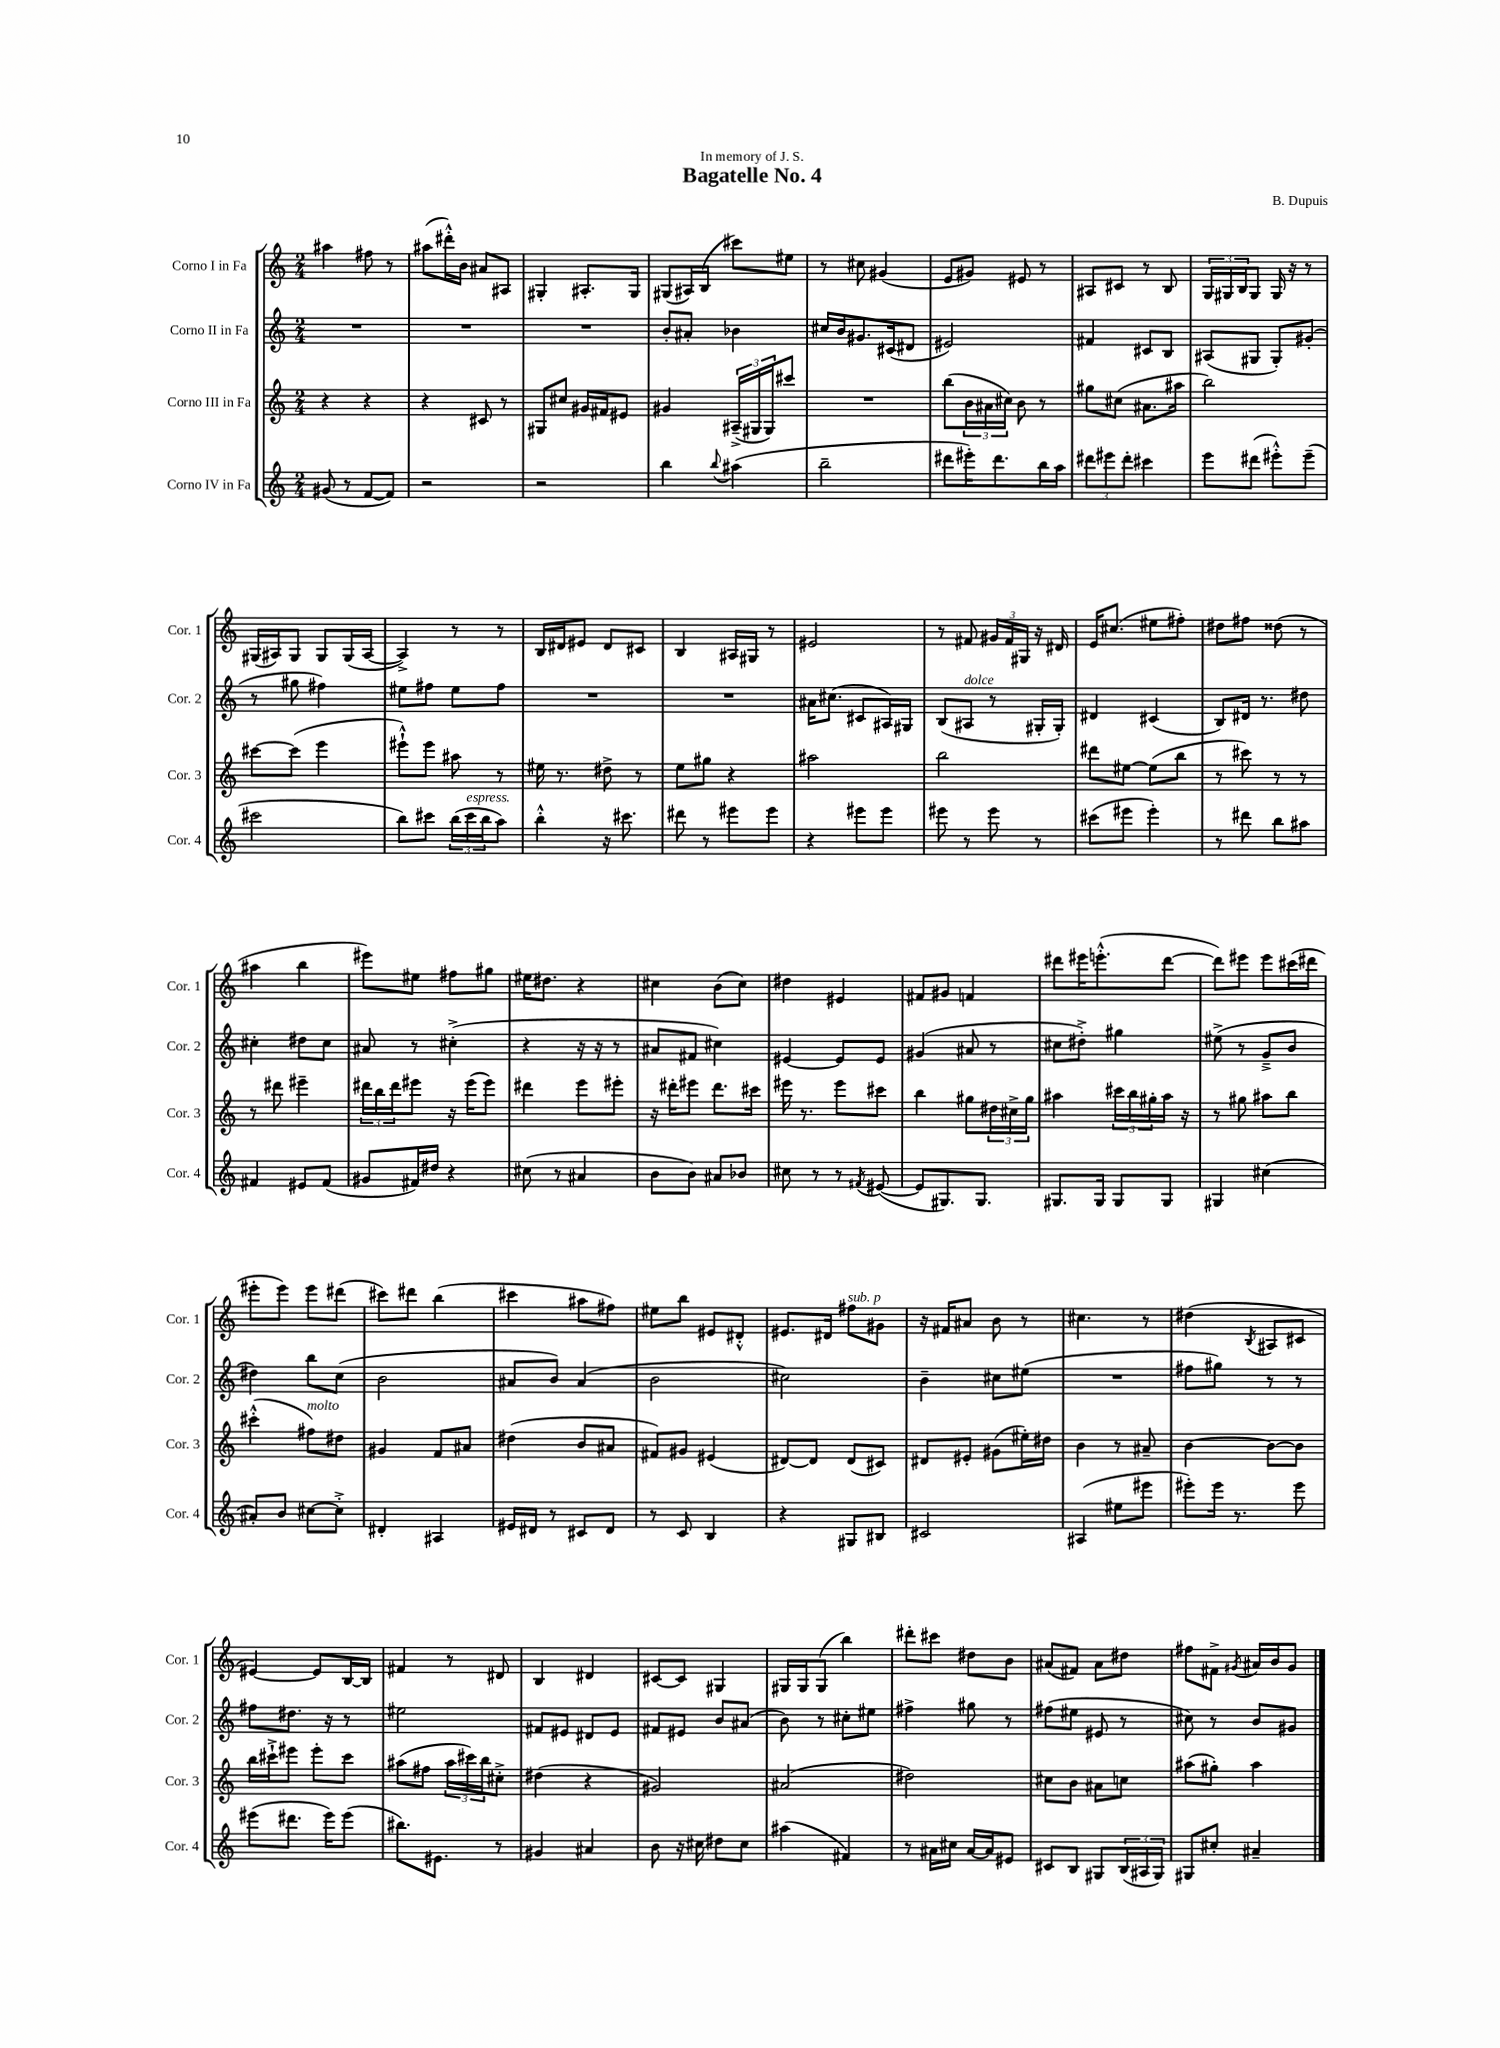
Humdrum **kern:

**kern	**kern	**kern	**kern
*part4	*part3	*part2	*part1
*staff4	*staff3	*staff2	*staff1
*I"Corno IV in Fa	*I"Corno III in Fa	*I"Corno II in Fa	*I"Corno I in Fa
*I'Cor. 4	*I'Cor. 3	*I'Cor. 2	*I'Cor. 1
*clefG2	*clefG2	*clefG2	*clefG2
*k[]	*k[]	*k[]	*k[]
*M2/4	*M2/4	*M2/4	*M2/4
=1	=1	=1	=1
(8g#X/	4r	2r	4aa#X\
8r	.	.	.
[8f/L	4r	.	8ff#X\
8f/J])	.	.	8r
=2	=2	=2	=2
2r	4r	2r	(8aa#X\L
.	.	.	16ddd#X'^^\L)
.	.	.	16b\JJ
.	8c#X/	.	8a#X/L
.	8r	.	8A#X/J
=3	=3	=3	=3
2r	8G#X/L	2r	4G#X'/
.	8cc#X/J	.	.
.	16g#X/LL	.	8.A#X'/L
.	16f#X/J	.	.
.	8e#X/J	.	.
.	.	.	16G#/Jk
=4	=4	=4	=4
4bb\	4g#X/	8b'/L	(8G#X/L
.	.	8a#X'/J	16A#X/L)
.	.	.	(16B/JJ
8qqbb/	.	.	.
(4aa#X\	(24A#X~^/LL	4b-X\	8ccc#X\L)
.	24G#X/	.	.
.	24G#/J)	.	.
.	8ccc#X/J	.	8ee#X\J
=5	=5	=5	=5
2bb~\	2r	16cc#X/LL	8r
.	.	16b/J	.
.	.	8.g#X/	8cc#X\
.	.	.	(4g#X/
.	.	(16c#X/k	.
.	.	8d#X/J	.
=6	=6	=6	=6
8ddd#X\L	(8bb\L	2e#X/)	8e/L
16eee#X'\K)	24b\L	.	8g#X/J)
.	24a#X\	.	.
8.ddd#\	.	.	.
.	24cc#X\JJ)	.	.
.	8b\	.	8e#X/
16bb\L	8r	.	8r
16aa\JJ	.	.	.
=7	=7	=7	=7
12ddd#X\L	8gg#X\L	4f#X/	8A#X/L
12eee#X\	.	.	.
.	(8cc#X\J	.	8c#X/J
12ddd#'\J	.	.	.
4ccc#X\	8.a#X\L	8c#X/L	8r
.	.	8B/J	8B/
.	16aa#X\Jk	.	.
=8	=8	=8	=8
8eee\L	2bb\)	(8A#X/L	24G/LL
.	.	.	24G#X/
.	.	.	24B/J
(8ddd#X\J	.	8G#X/J	8G#/J
8eee#X'^^\L)	.	8G#'/L)	16G#/
.	.	.	16r
(8eee#~\J	.	(8g#X'/J	8r
!!LO:LB:g=z
=9	=9	=9	=9
2ccc#X\	[8ccc#X\L	8r	(16G#X/LL
.	.	.	16A#X/J)
.	(8ccc#\J]	8gg#X\	8G#/J
.	4eee\	4ff#X\)	8G#/L
.	.	.	(16G#/L
.	.	.	[16A#/JJ
=10	=10	=10	=10
8bb\L)	8eee#X`^^\L)	8ee#X\L	4A#^/])
8ccc#X\J	8eee#\J	8ff#X\J	.
(24bb\LL	8aa#X\	8ee#\L	8r
!LO:TX:a:i:t=espress.	!	!	!
24ccc#\	.	.	.
24bb\J	.	.	.
8aa\J)	8r	8ff#\J	8r
=11	=11	=11	=11
4bb'^^\	16ee#X\	2r	16B/LL
.	8.r	.	16d#X/J
.	.	.	8e#X/J
16r	8dd#X^\	.	8d#/L
8.ccc#X\	.	.	.
.	8r	.	8c#X/J
=12	=12	=12	=12
8ddd#X\	8ee\L	2r	4B/
8r	8gg#X\J	.	.
8eee#X\L	4r	.	16A#X/LL
.	.	.	16G#X/JJ
8eee#\J	.	.	8r
=13	=13	=13	=13
4r	2aa#X\	16a#X\KL	2e#X/
.	.	(8.cc#X\J	.
8eee#X\L	.	8c#X/L	.
8eee#\J	.	16A#X/L)	.
.	.	16G#X/JJ	.
=14	=14	=14	=14
8eee#X\	2bb\	(8B/L	8r
!	!	!LO:TX:a:i:t=dolce	!
8r	.	8A#X/J	8f#X/
8eee#\	.	8r	24g#X/LL
.	.	.	24f#/
.	.	.	24G#X/JJ
8r	.	16G#X'/LL	16r
.	.	16G#'/JJ)	16d#X/
=15	=15	=15	=15
(8ccc#X\L	8ddd#X\L	4d#X/	16e/KL
.	.	.	(8.cc#X/J
8eee#X\J	[8ee#X\J	.	.
4eee#'\)	(8ee#\L]	(4c#X/	8ee#X\L
.	8bb\J	.	8ff#X'\J)
=16	=16	=16	=16
8r	8r	8B/L)	8dd#X\L
8ddd#X\	8ccc#X\)	16d#X/Jk	8ff#X\J
.	.	8.r	.
8bb\L	8r	.	(8dd##X\
8aa#X\J	8r	8dd#X\	8r
!!LO:LB:g=z
=17	=17	=17	=17
4f#X/	8r	4cc#X'\	4aa#X\
.	8ddd#X\	.	.
8e#X/L	4eee#X~\	8dd#X\L	4bb\
(8f#/J	.	8cc#\J	.
=18	=18	=18	=18
8g#X/L	24ddd#X\LL	8a#X/	8eee#X\L)
.	24bb\	.	.
.	24ddd#\J	.	.
16f#X/L)	8eee#X\J	8r	8ee#X\J
16dd#X/JJ	.	.	.
4r	16r	(4cc#X'^\	8ff#X\L
.	(16eee#\KL	.	.
.	8eee#\J)	.	8gg#X\J
=19	=19	=19	=19
(8cc#X\	4ddd#X\	4r	16ee#X\KL
.	.	.	8.dd#X\J
8r	.	.	.
4a#X/	8eee\L	16r	4r
.	.	16r	.
.	8eee#X'\J	8r	.
=20	=20	=20	=20
8b\L	16r	8a#X/L	4cc#X\
.	16ddd#X'\KL	.	.
8b\J)	8eee#X\J	8f#X/J	.
8a#X/L	8.ddd#\L	4cc#X\)	(8b\L
8b-X/J	.	.	8cc#\J)
.	16ccc#X\Jk	.	.
=21	=21	=21	=21
8cc#X\	16eee#X\	[4e#X/	4dd#X\
.	8.r	.	.
8r	.	.	.
8r	8eee#\L	8e#/L]	4e#X/
8qf#X/	.	.	.
([8e#X/	8ccc#X\J	8e#/J	.
=22	=22	=22	=22
8e#/L]	4bb\	(4g#X/	8f#X/L
8.G#X/)	.	.	8g#X/J
.	8gg#X\L	8a#X/	4fn/
8.G#/J	.	.	.
.	24dd#X\L	8r	.
.	24cc#X^\	.	.
.	24gg#\JJ	.	.
=23	=23	=23	=23
8.G#X/L	4aa#X\	8cc#X\L	8ddd#X\L
.	.	8dd#X'^\J)	16eee#X\K
16G#/Jk	.	.	(8.eeen'^^\
8G#/L	24ccc#X\LL	4gg#X\	.
.	24bb\	.	.
.	24gg#X'\	.	.
8G#/J	16aa#\JJ	.	[8ddd#\J
.	16r	.	.
=24	=24	=24	=24
4G#X/	8r	(8ee#X^\	8ddd#\L])
.	8gg#X\	8r	8eee#X\J
(4cc#X\	8aa#X\L	8g~^/L	8eee#\L
.	8bb\J	8b/J	(16ccc#X\L
.	.	.	16ddd#X\JJ
!!LO:LB:g=z
=25	=25	=25	=25
8a#X'/L)	(4ccc#X'^^\	4dd#X\)	8eee#X'\L
8b/J	.	.	8eee#\J)
!	!LO:TX:a:i:t=molto	!	!
[8cc#X\L	8ff#X\L)	8bb\L	8eee#\L
8cc#'^\J]	8dd#X\J	(8cc\J	(8ddd#X\J
=26	=26	=26	=26
4d#X'/	4g#X/	2b\	8ccc#X\L)
.	.	.	8ddd#X\J
4A#X/	8f/L	.	(4bb\
.	8a#X/J	.	.
=27	=27	=27	=27
16e#X/LL	(4dd#X\	8a#X/L	4ccc#X\
16d#X/JJ	.	.	.
8r	.	8b/J)	.
8c#X/L	8b/L	(4a#/	8aa#X\L
8d#/J	8a#X/J	.	8ff#X\J)
=28	=28	=28	=28
8r	8f#X/L)	2b\	8ee#X\L
8c/	8g#X/J	.	8bb\J
4B/	(4e#X/	.	8e#X/L
.	.	.	8d#X'^^/J
=29	=29	=29	=29
4r	[8d#X/L)	2cc#X\)	8.e#X/L
.	8d#/J]	.	.
.	.	.	16d#X/Jk
!	!	!	!LO:TX:a:i:t=sub. p
8G#X/L	(8d#/L	.	8ff#X\L
8B#X/J	8c#X/J)	.	8g#X\J
=30	=30	=30	=30
2c#X/	8d#X/L	4b~\	16r
.	.	.	16f#X/KL
.	8e#X'/J	.	8a#X/J
.	(8g#X\L	8cc#X\L	8b\
.	16ee#X'\L)	(8ee#X\J	8r
.	16dd#X\JJ	.	.
=31	=31	=31	=31
(4A#X/	4b\	2r	4.cc#X\
8ee#X\L	8r	.	.
8eee#X\J	8a#X~/	.	8r
=32	=32	=32	=32
8eee#X'\L)	[4b\	8ff#X\L	(4dd#X\
16eee#\Jk	.	8gg#X\J)	.
8.r	.	.	.
.	.	.	8qB/
.	8b\L_	8r	8A#X/L
8eee#\	8b\J]	8r	8c#X/J
!!LO:LB:g=z
=33	=33	=33	=33
(8eee#X\L	16bb\LL	8ff#X\L	[4e#X/)
.	16ccc#X`^\J	.	.
8.ddd#X\J	8eee#X\J	8.dd#X\J	.
.	8eee#'\L	.	8e#/L]
16eee#\KL)	.	16r	.
(8eee#\J	8ccc#\J	8r	[16B/L
.	.	.	16B/JJ]
=34	=34	=34	=34
8.bb#X\L)	(8aa#X\L	2ee#X\	4f#X/
.	8ff#X\J	.	.
8.e#X\J	.	.	.
.	24aa#\LL	.	8r
.	24ccc#X\)	.	.
.	24bb\J	.	.
8r	8cc#X'^\J	.	8d#X/
=35	=35	=35	=35
4g#X/	(4dd#X\	8f#X/L	4B/
.	.	8e#X/J	.
4a#X/	4r	8d#X/L	4d#X/
.	.	8e#/J	.
=36	=36	=36	=36
8b\	2g#X/)	8f#X/L	[8c#X/L
16r	.	8e#X/J	8c#/J]
16cc#X\	.	.	.
8dd#X\L	.	8b/L	4G#X/
8cc#\J	.	(8a#X/J	.
=37	=37	=37	=37
(4aa#X\	(2a#X/	8b\)	16G#X/LL
.	.	.	16G#/J
.	.	8r	(8G#/J
4f#X/)	.	8cc#X'\L	4bb\)
.	.	8ee#X\J	.
=38	=38	=38	=38
8r	2dd#X\)	4ff#X^\	8ddd#X'\L
16a#X\LL	.	.	8ccc#X\J
16cc#X\JJ	.	.	.
[16a#/LL	.	8gg#X\	8dd#X\L
16a#/J]	.	.	.
8e#X/J	.	8r	8b\J
=39	=39	=39	=39
8c#X/L	8cc#X\L	(8ff#X\L	(8a#X/L
8B/J	8b\J	8ee#X\J	8f#X/J)
8G#X/L	8a#X\L	8e#X/	8a#\L
(24B/L	8ccn\J	8r	8dd#X\J
24A#X/	.	.	.
24G#/JJ)	.	.	.
=40	=40	=40	=40
8G#X/L	(8aa#X\L	8cc#X\)	8ff#X\L
8cc#X'/J	8gg#X'\J)	8r	8f#X^\J
.	.	.	8qg#X/
4a#X~/	4aa#\	8b/L	16a#X/LL
.	.	.	16b/J
.	.	8g#X/J	8g#/J
==	==	==	==
*-	*-	*-	*-
